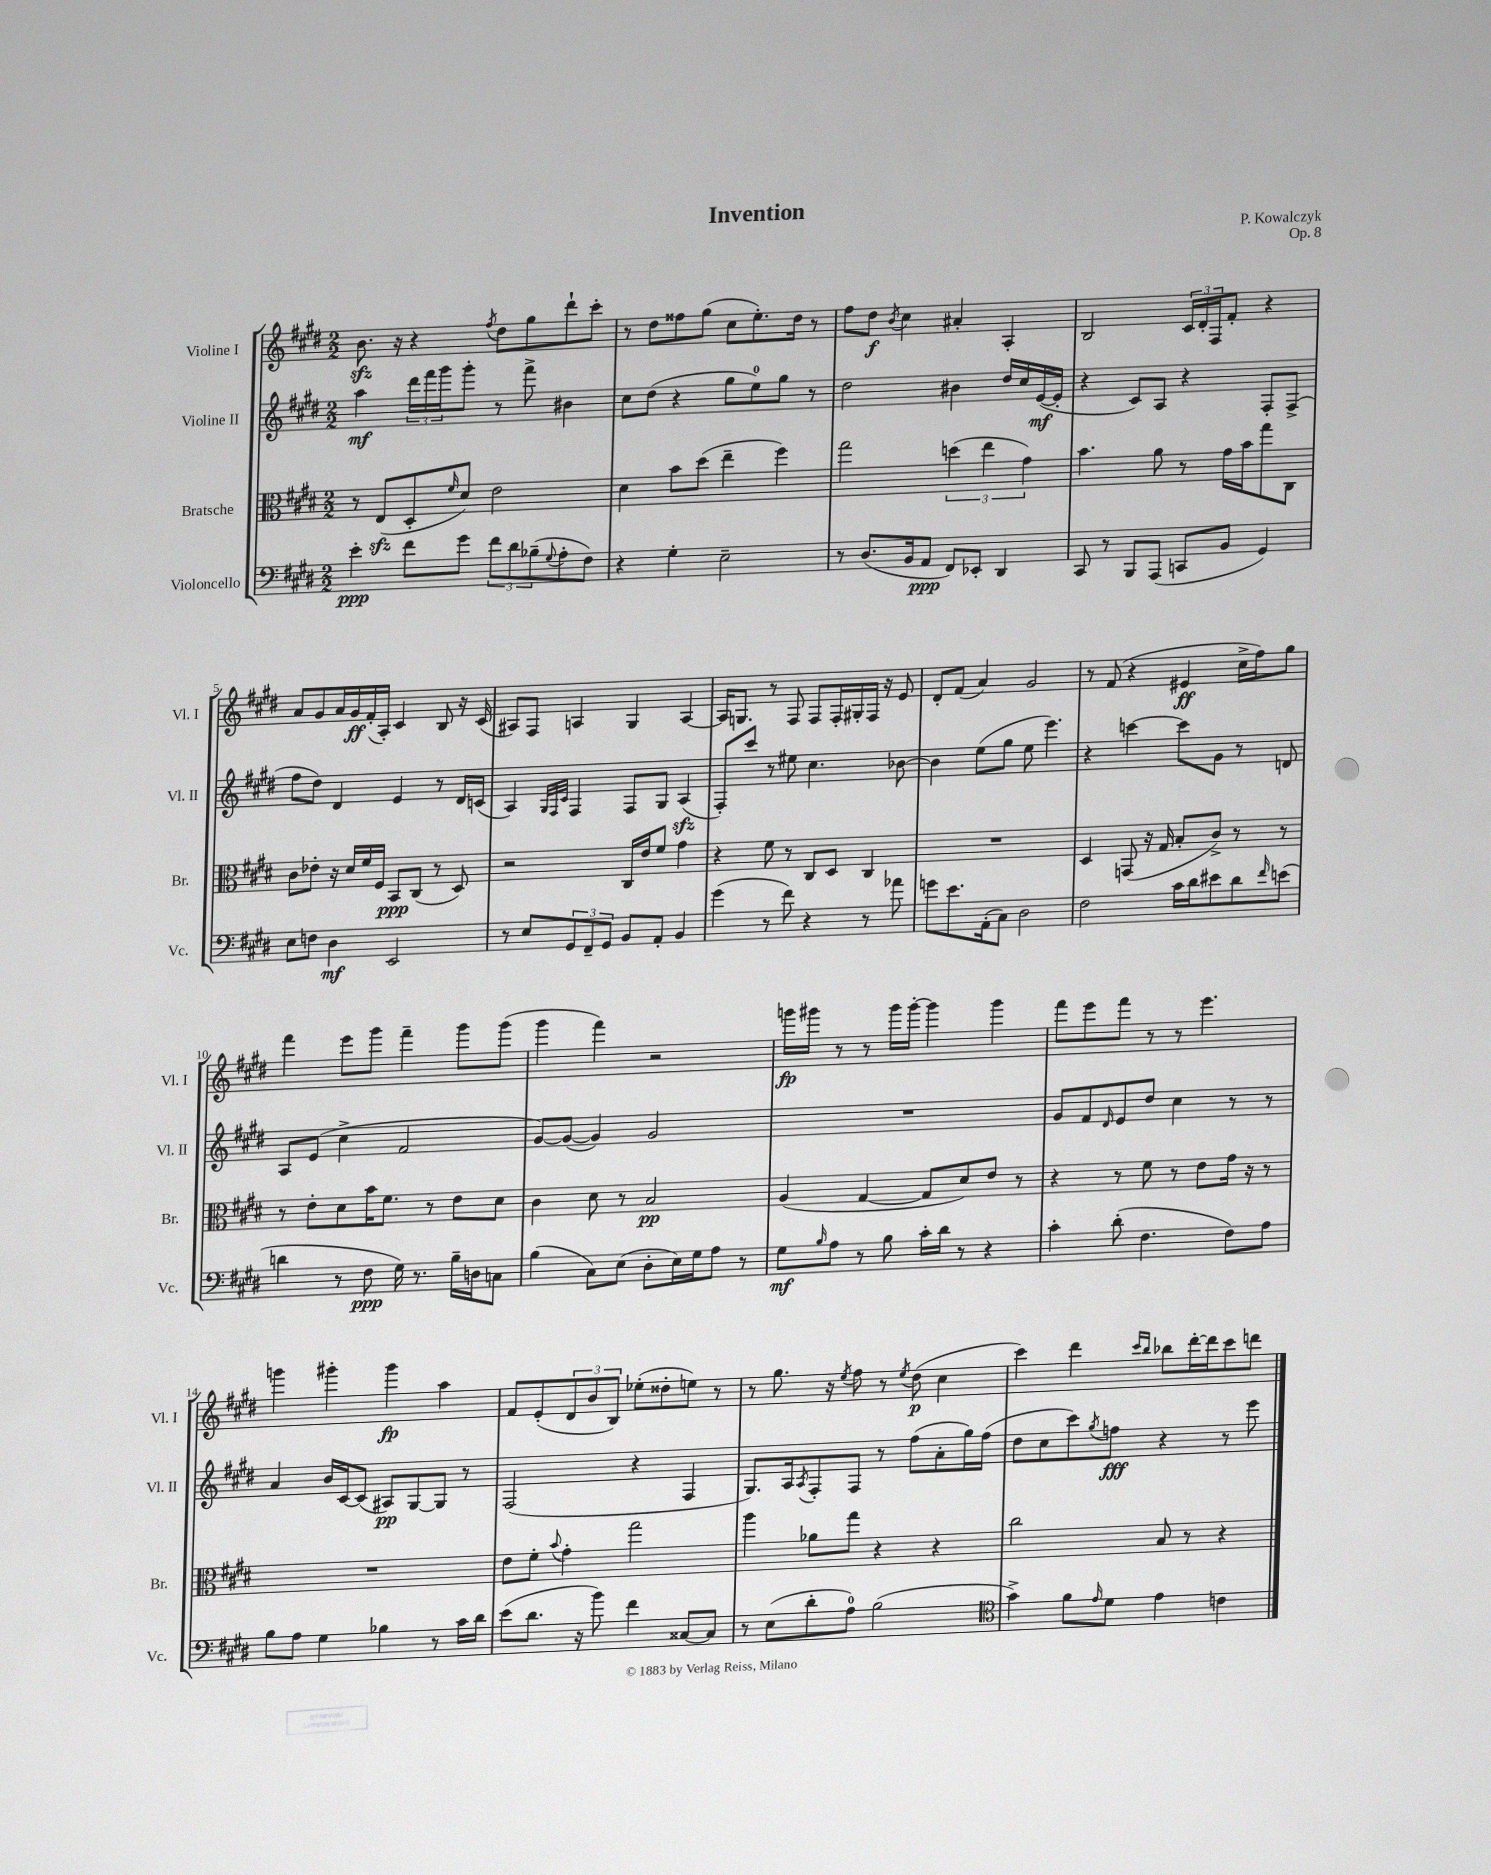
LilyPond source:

\header { title = "Invention" composer = "P. Kowalczyk" opus = "Op. 8" }
<<
\new StaffGroup <<
\new Staff = "s0" \with { instrumentName = "Violine I" shortInstrumentName = "Vl. I" } {
    \clef treble \key e \major \numericTimeSignature \time 2/2
    b'8.\sfz r16 r4 \acciaccatura { fis''8 } dis''8 gis''8 dis'''8-! cis'''8-. |
    r8 dis''8 fisis''8 gis''8( cis''8 e''8.-.) dis''16 r8 |
    fis''8 dis''8\f \acciaccatura { b'8 } cis''4 ais'4-. a4-. |
    b2 \tuplet 3/2 { cis'16 dis'16-. fis16 } fis'8-. r4 |
    a'8 gis'8 a'16 gis'16\ff fis'16-.( a16-.) cis'4 b8 r16 cis'16( |
    ais8) fis8 a4 gis4 a4~ |
    a16 g8. r8 fis8 fis8 fis16-. gis16-. fis16 r16 e'8 |
    dis'8-. fis'8( a'4) gis'2 |
    r8 fis'8( r4 eis'4\ff cis''16-> fis''16) gis''8 |
    fis'''4 e'''8 gis'''8 fis'''4-- gis'''8 gis'''8( |
    gis'''4 fis'''4) r2 |
    g'''16\fp gis'''16 r8 r8 gis'''16 gis'''16~-. gis'''4 gis'''4 |
    fis'''8 e'''8 fis'''8 r8 r8 e'''4. |
    g'''4 gis'''4-. gis'''4\fp a''4 |
    fis'8 e'8-.( \tuplet 3/2 { dis'8 b'8 b8) } ees''8-.( disis''8-. e''8) r8 |
    r8 gis''8. r16 \acciaccatura { e''8 } fis''8 r8 \acciaccatura { e''8 } dis''8\p( cis''4 |
    cis'''4) dis'''4 \grace { cis'''16 b''16 } bes''8 dis'''16~-. dis'''16 cis'''8 d'''8 \bar "|." |
}
\new Staff = "s1" \with { instrumentName = "Violine II" shortInstrumentName = "Vl. II" } {
    \clef treble \key e \major \numericTimeSignature \time 2/2
    a''4\mf \tuplet 3/2 { dis'''16 fis'''16 gis'''16 } gis'''8-. r8 fis'''8-> bis'4 |
    cis''8 dis''8( r4 gis''8 e''8-0) gis''8 r8 |
    dis''2 bis'4 dis''16 cis''16 e'16~\mf( e'16-. |
    r4 cis'8) a8 r4 fis8-. fis8->( |
    fis''8 dis''8) dis'4 e'4 r8 dis'16 c'16( |
    a4) \grace { gis32 fis32 cis'32 } fis4 fis8 gis8 a4\sfz( |
    fis8-.) cis'''8 r8 eis''8 cis''4. bes'8~ |
    bes'4 e''8( gis''8 e''8 e'''4.) |
    r4 c'''4~ c'''8 gis'8 r8 d'8 |
    a8 e'8( cis''4-> fis'2 |
    gis'8~) gis'8~( gis'4) gis'2 |
    R1 |
    gis'8 fis'8 \grace { dis'16 } e'8 dis''8 cis''4 r8 r8 |
    a'4 b'16 cis'16~ cis'8( ais8\pp) gis8~ gis8 r8 |
    fis2( r4 fis4 |
    gis8.) a16 \acciaccatura { a8 } fis8-. fis8 r8 fis''8( a'8-. gis''16) fis''16( |
    dis''8 cis''8 cis'''8) \acciaccatura { gis''8 } f''8\fff r4 r8 e'''8 \bar "|." |
}
\new Staff = "s2" \with { instrumentName = "Bratsche" shortInstrumentName = "Br." } {
    \clef alto \key e \major \numericTimeSignature \time 2/2
    r8 e8\sfz( dis8-. \grace { fis'16 } dis'8) e'2 |
    dis'4 b'8 dis''8( e''4-- fis''4) |
    gis''2 \tuplet 3/2 { d''4( e''4 gis'4) } |
    b'4. a'8 r8 gis'16 b'16 gis''8 cis8 |
    cis'8 ees'8-. r16 dis'16 fis'16 fis16 b,8\ppp cis8( r8 dis8) |
    r2 cis16 e'16 fis'8 gis'4 |
    r4 fis'8 r8 cis8 dis8 cis4 |
    R1 |
    dis4 g,8( r16 gis16 b8-. cis'8->) r8 r8 |
    r8 e'8-. dis'8 b'16 fis'8. r8 e'8 dis'8 |
    cis'4 dis'8 r8 b2\pp |
    a4( gis4~ gis8 dis'8) e'8 r8 |
    r4 r8 fis'8 r8 e'8 gis'16 r16 r8 |
    R1 |
    e'8 fis'8-. \appoggiatura { b'8 } gis'4-. gis''2 |
    a''4 aes'8 gis''8 r4 r4 |
    cis''2 b8 r8 r4 \bar "|." |
}
\new Staff = "s3" \with { instrumentName = "Violoncello" shortInstrumentName = "Vc." } {
    \clef bass \key e \major \numericTimeSignature \time 2/2
    e'4-.\ppp fis'8 gis'8 \tuplet 3/2 { fis'8 dis'8 bes8--( } \appoggiatura { gis8 } a8-. fis8) |
    r4 gis4-. e2-- |
    r8 dis8.( b,16 a,8\ppp fis,8) ees,8-. dis,4 |
    cis,8 r8 b,,8 a,,8( c,8 b,8 gis,4) |
    e8 f8 dis4\mf e,2 |
    r8 e8 \tuplet 3/2 { gis,8 fis,8-- gis,8 } b,8 a,8-. b,4 |
    gis'4( r8 fis'8) r4 r8 aes'8 |
    g'8 e'8. a,16-.( cis8) dis2 |
    fis2 cis'16 dis'16 eis'8 dis'8 \grace { fis'16 } e'8( |
    d'4 r8 fis8\ppp gis16) r8. b16-- d16 c8 |
    b4( cis8) e8( dis8-. e16) gis16 a8 r8 |
    gis8\mf \grace { b16 } a8 r8 b8 cis'16-. dis'16 r8 r4 |
    cis'4-. dis'8-.( fis4. fis8) a8 |
    b8 a8 gis4 bes4 r8 cis'16 dis'16 |
    e'8( dis'8. r16 b'8) fis'4 cisis8~ cisis8 |
    r8 e8( dis'8-. a8-0) b2( |
    \clef tenor gis'4->) fis'8 \grace { e'16 } dis'8 e'4 c'4 \bar "|." |
}
>>
>>
